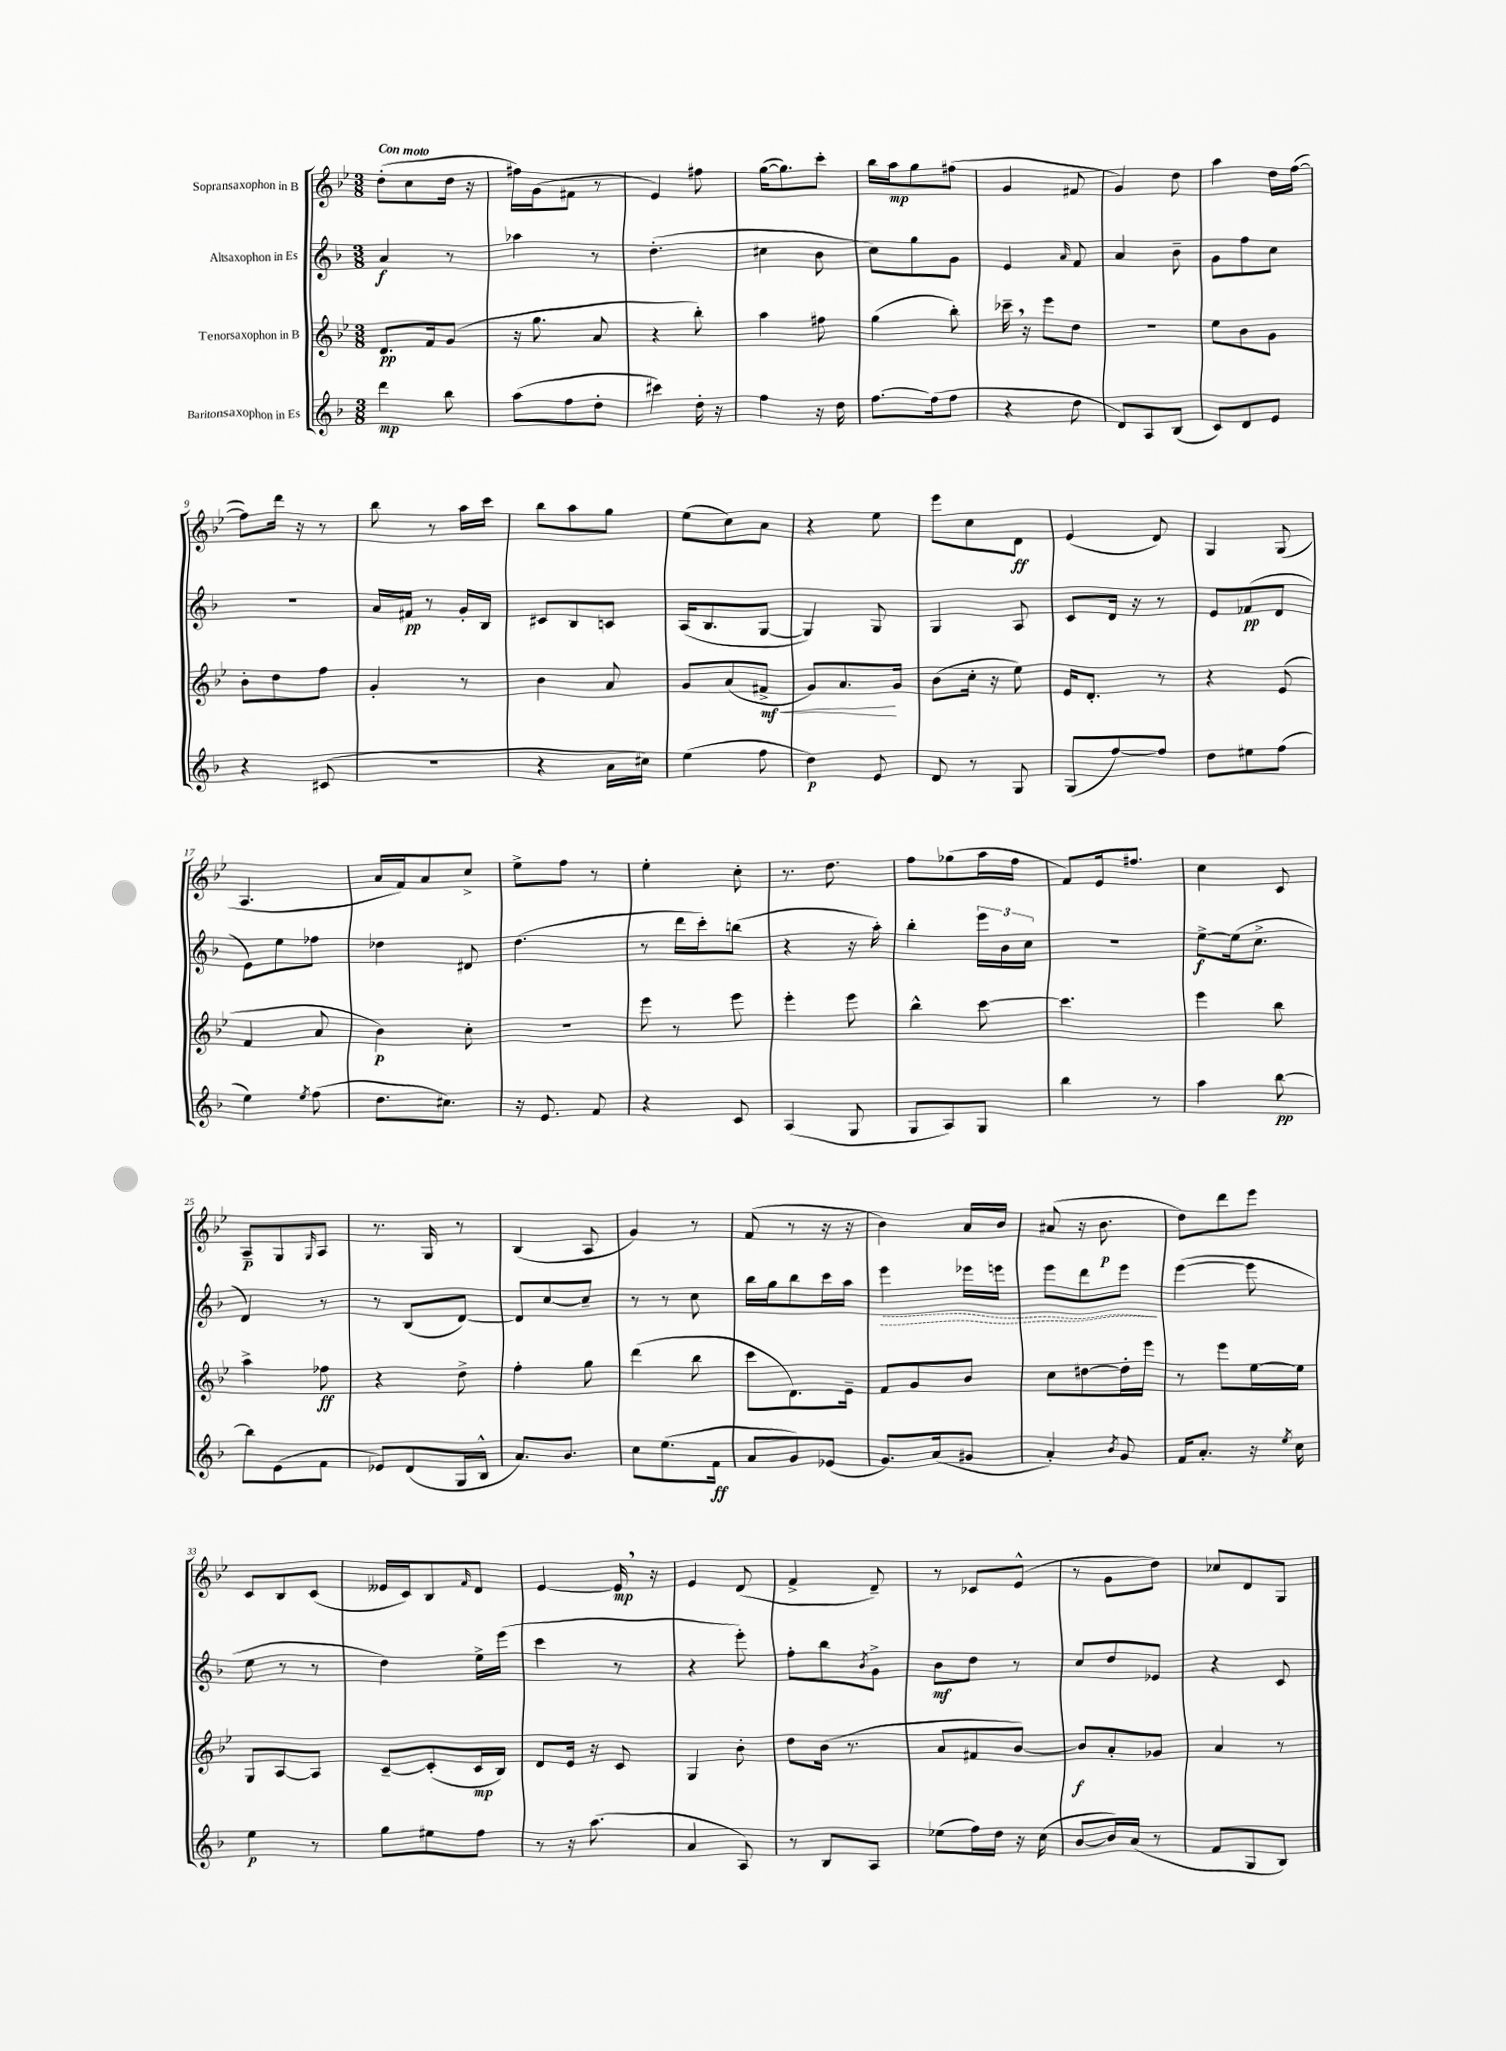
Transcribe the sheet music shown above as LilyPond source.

<<
\new StaffGroup <<
\new Staff = "s0" \with { instrumentName = "Sopransaxophon in B" } {
    \clef treble \key bes \major \numericTimeSignature \time 3/8 \tempo "Con moto"
    d''8-.( c''8 d''16 r16 |
    fis''16) g'16( fis'8 r8 |
    ees'4) fis''8 |
    g''16~( g''8.) c'''8-. |
    bes''16 a''16\mp g''8 fis''8( |
    g'4 fis'8 |
    g'4) d''8 |
    a''4 d''16 f''16~( |
    f''8) d'''16 r16 r8 |
    bes''8 r8 a''16 c'''16 |
    bes''8 a''8 g''8 |
    ees''8( c''8) a'8 |
    r4 ees''8 |
    ees'''8 c''8 d'8\ff |
    ees'4( d'8) |
    g4 g8( |
    a4. |
    a'16 f'16) a'8 c''8-> |
    ees''8-> f''8 r8 |
    ees''4-. c''8-. |
    r8. d''8. |
    f''8 ges''8( a''16 f''16 |
    f'8) ees'16 fis''8. |
    c''4 c'8 |
    a8--\p g8 \grace { g16 } a8 |
    r8. g16 r8 |
    bes4( a8 |
    g'4) r8 |
    f'8( r8 r16 r16 |
    bes'4) a'16 bes'16 |
    ais'8( r16 bes'8.\p |
    d''8) d'''8 ees'''8 |
    c'8 bes8 c'8( |
    eeses'16 c'16) bes8 \grace { f'16 } d'8 |
    ees'4~ ees'16\mp \breathe r16 |
    ees'4 d'8( |
    f'4-> d'8--) |
    r8 ces'8 ees'8-^( |
    r8 g'8 d''8) |
    ces''8 d'8 g8 \bar "|." |
}
\new Staff = "s1" \with { instrumentName = "Altsaxophon in Es" } {
    \clef treble \key f \major \numericTimeSignature \time 3/8
    a'4\f r8 |
    aes''4 r8 |
    d''4.-.( |
    cis''4 bes'8 |
    c''8) g''8 g'8 |
    e'4 \grace { a'16 } f'8 |
    a'4 bes'8-- |
    g'8 f''8 c''8 |
    R4. |
    a'16 fis'16\pp r8 g'16-. bes16 |
    cis'8 bes8 c'8 |
    a16( bes8. g8~ |
    g4) g8 |
    g4 a8 |
    c'8 d'16 r16 r8 |
    e'8 fes'8\pp( d'8 |
    e'8) e''8 fes''8 |
    des''4 dis'8 |
    d''4.( |
    r8 d'''16 c'''16-.) b''8( |
    r4 r16 a''16-.) |
    bes''4-. \tuplet 3/2 { e'''16 bes'16 c''16 } |
    R4. |
    e''8~->\f e''16( c''8.-> |
    d'4) r8 |
    r8 bes8( d'8~) |
    d'8 c''8~ c''8-- |
    r8 r8 c''8 |
    bes''16 g''16 bes''8 c'''16 a''16 |
    \once \override Hairpin.style = #'dashed-line e'''4\> ees'''16 e'''16 |
    e'''8 d'''8 e'''8\! |
    e'''4~( e'''8 |
    e''8 r8 r8 |
    d''4) e''16-> e'''16( |
    c'''4 r8 |
    r4 e'''8-.) |
    f''8-. bes''8 \acciaccatura { bes'8 } g'8-> |
    bes'8\mf d''8 r8 |
    c''8 d''8 ees'8 |
    r4 c'8 \bar "|." |
}
\new Staff = "s2" \with { instrumentName = "Tenorsaxophon in B" } {
    \clef treble \key bes \major \numericTimeSignature \time 3/8
    d'8.\pp f'16 g'8( |
    r16 g''8. a'8 |
    r4 bes''8-.) |
    a''4 fis''8 |
    g''4( bes''8-.) |
    ces'''16-- \breathe r16 ees'''8 d''8 |
    R4. |
    ees''8 bes'8 g'8 |
    bes'8-. d''8 f''8 |
    g'4-. r8 |
    bes'4 a'8 |
    g'8 a'8( fis'8->\mf\< |
    g'8) a'8.\! g'16 |
    bes'8( c''16-. r16 ees''8) |
    ees'16 d'8.-. r8 |
    r4 ees'8( |
    f'4 a'8 |
    bes'4\p) c''8-. |
    R4. |
    ees'''8 r8 ees'''8 |
    ees'''4-. ees'''8 |
    bes''4-^ c'''8~ |
    c'''4. |
    ees'''4 bes''8 |
    a''4-> fes''8\ff |
    r4 d''8-> |
    f''4-. g''8 |
    d'''4( bes''8 |
    c'''8 d'8.) ees'16-- |
    f'8 g'8 bes'8 |
    c''8 dis''8~ dis''16-. ees'''16 |
    r8 ees'''8 ees''16~ ees''16 |
    g8 a8~ a8 |
    c'8~-- c'8-.( c'16\mp bes16) |
    d'8 ees'16 r16 c'8 |
    g4 bes'8-. |
    d''8 bes'16( r8. |
    a'8 fis'8 bes'8~) |
    bes'8\f a'8-. ges'8 |
    a'4 r8 \bar "|." |
}
\new Staff = "s3" \with { instrumentName = "Baritonsaxophon in Es" } {
    \clef treble \key f \major \numericTimeSignature \time 3/8
    d'''4\mp bes''8 |
    a''8( f''8 d''8-. |
    cis'''4) d''16-. r16 |
    f''4 r16 d''16 |
    f''8.~ f''16( f''8 |
    r4 d''8 |
    d'8) a8 bes8( |
    c'8) d'8 e'8 |
    r4 cis'8( |
    R4. |
    r4 a'16 cis''16) |
    e''4( f''8 |
    d''4\p) e'8 |
    d'8 r8 g8 |
    g8( f''8~) f''8 |
    d''8 eis''8 f''8( |
    e''4) \acciaccatura { e''8 } f''8( |
    d''8. cis''8.) |
    r16 e'8. f'8 |
    r4 c'8 |
    a4( g8 |
    g8 a8) g8 |
    bes''4 r8 |
    a''4 bes''8~\pp |
    bes''8 e'8( f'8 |
    ees'8) d'8( g16 bes16-^ |
    a'8.) bes'8. |
    c''8 e''8.( f'16\ff |
    a'8 g'8) ees'8( |
    g'8.) a'16( gis'8 |
    a'4-.) \acciaccatura { bes'8 } g'8 |
    f'16 a'8.-. r16 \acciaccatura { e''8 } c''16 |
    e''4\p r8 |
    g''8 eis''8 f''8 |
    r8 r16 a''8.( |
    a'4 a8) |
    r8 bes8 a8 |
    ees''8( f''16) d''16 r16 c''16( |
    bes'8~ bes'16) a'16( r8 |
    f'8 g8 bes8) \bar "|." |
}
>>
>>
